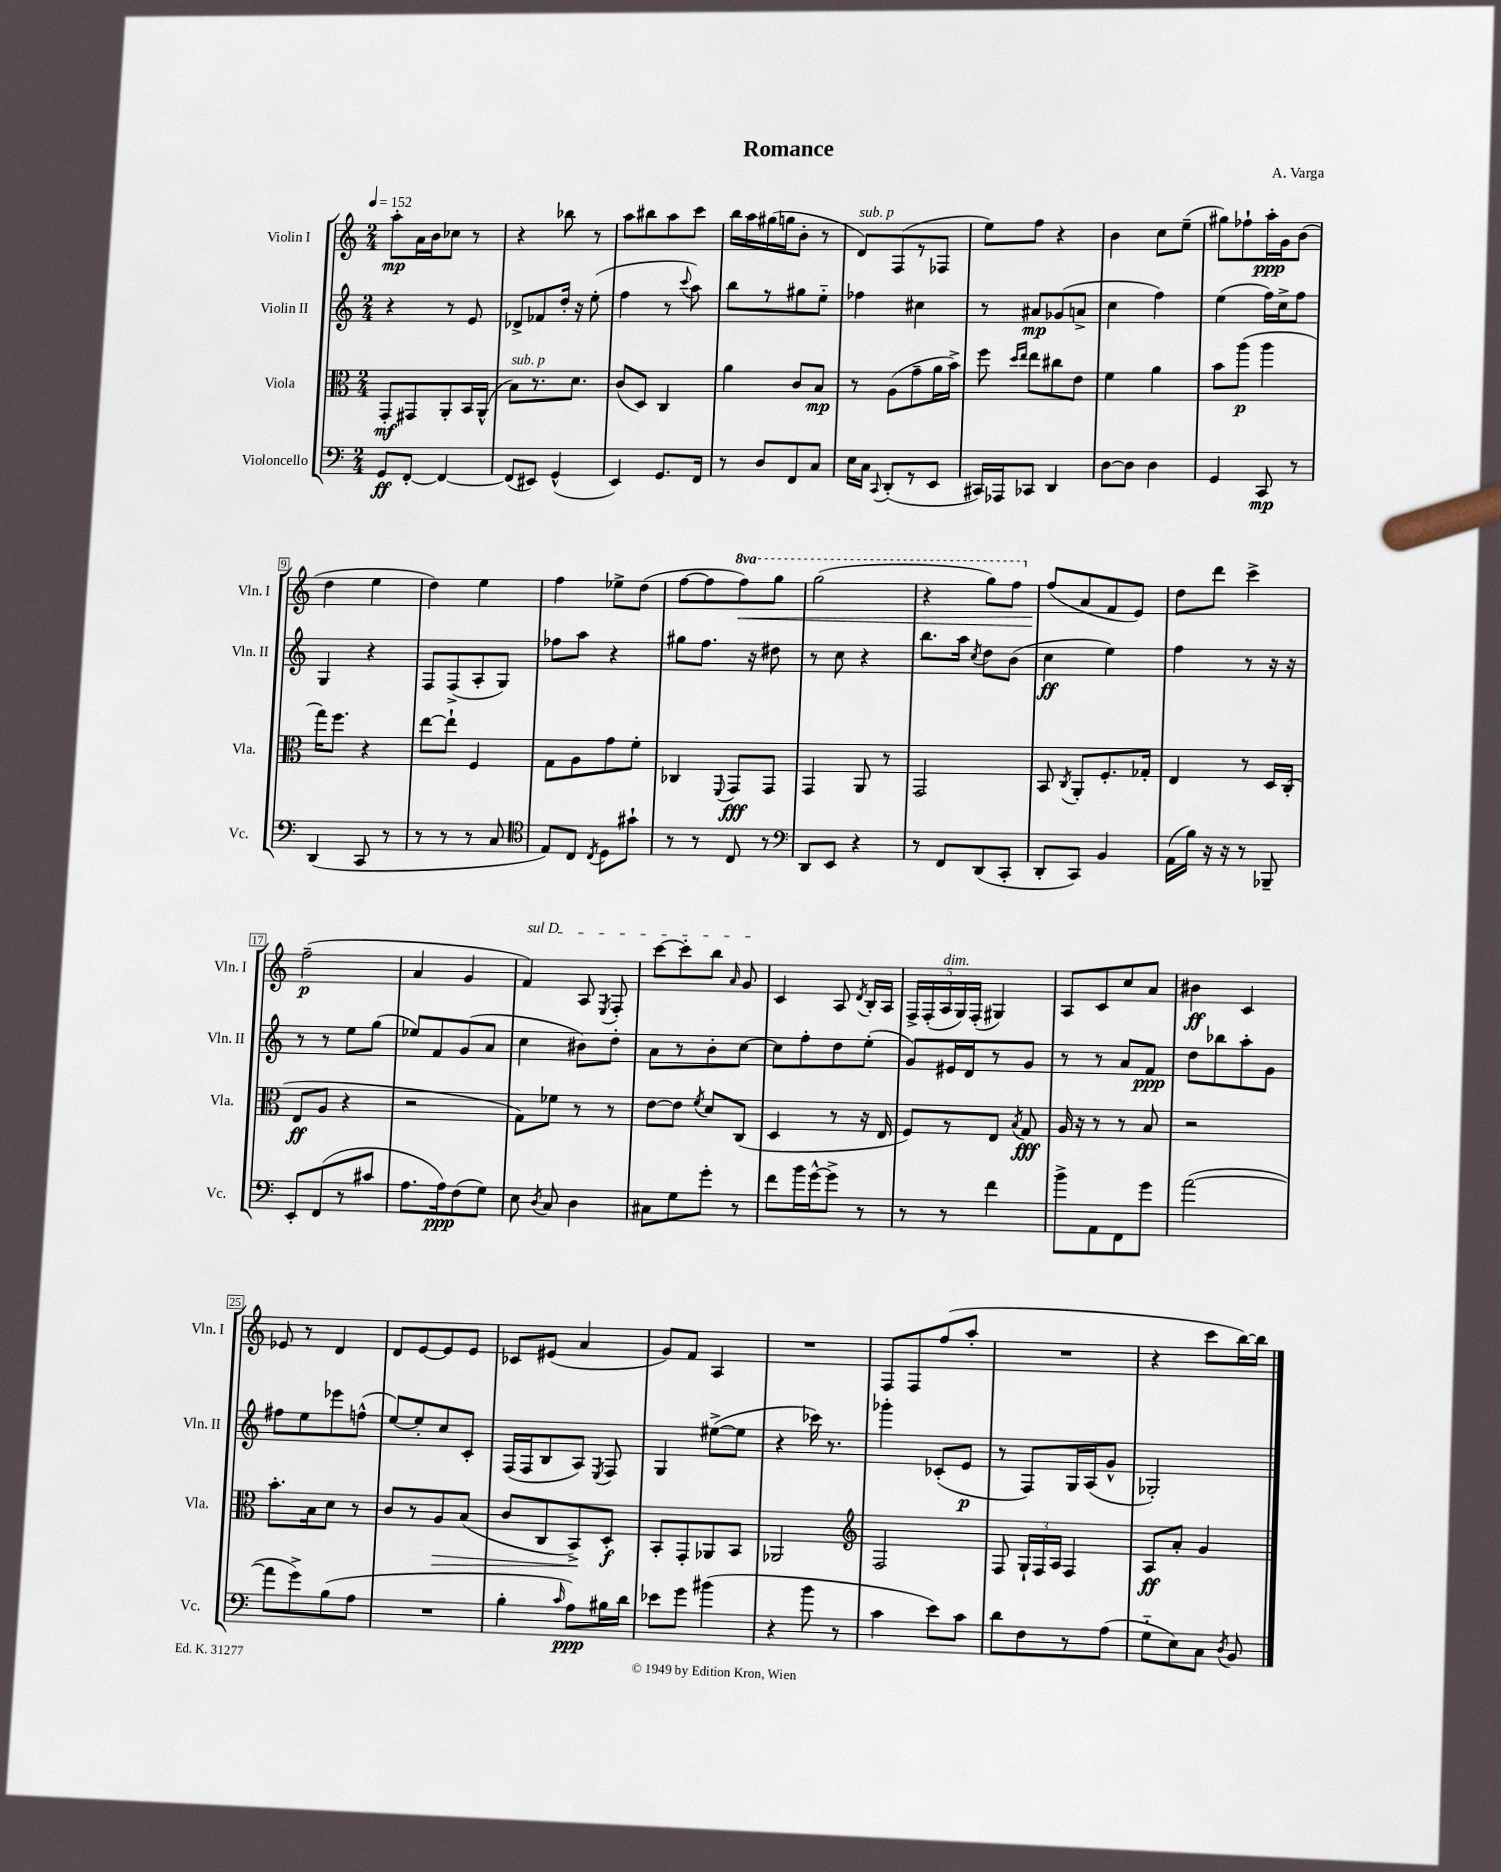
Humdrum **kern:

**kern	**kern	**kern	**kern
*staff4	*staff3	*staff2	*staff1
*clefF4	*clefC3	*clefG2	*clefG2
*k[]	*k[]	*k[]	*k[]
*M2/4	*M2/4	*M2/4	*M2/4
*MM152	*MM152	*MM152	*MM152
8GG	8GG'	4r	8aa'
[8FF'	8GG#	.	16a
.	.	.	16b
4FF_	8AA'	8r	8cc-
.	16BB	8e	8r
.	(16AA^^	.	.
=	=	=	=
(8FF]	8B)	8d-^	4r
8EE#)	8.r	8f-	.
(4GG^^	.	16dd'	8bb-
.	8.d	16r	.
.	.	(8ee'	8r
=	=	=	=
4EE)	(8c	4ff	8aa
.	8D)	.	8bb#
8.GG	4C	8r	8aa
.	.	8qqccc	.
.	.	8aa)	8ccc
16FF	.	.	.
=	=	=	=
8r	4a	8bb	16bb
.	.	.	16aa
8D	.	8r	(16gg#
.	.	.	16gg
8FF	8c	8gg#	8b'
8C	8B	8ee'~	8r
=	=	=	=
16E	8r	4ff-	8d)
16C	.	.	.
8qqCC	.	.	.
(8DD'	(8A	.	(8F
8r	8g~	4cc#	8r
8EE	16a	.	8F-
.	16b^)	.	.
=	=	=	=
16CC#)	8ff	8r	8ee)
16AAA-	.	.	.
.	16qqdd	.	.
.	16qqee	.	.
8CC-	8ee	8a#	8ff
4DD	8cc#	(8g-	4r
.	8e	8a^	.
=	=	=	=
[8D	4f	4cc	4b
8D]	.	.	.
4D	4a	4ff)	8cc
.	.	.	(8ee~
=	=	=	=
4GG	8b	(4ee	8gg#)
.	(8aa	.	8ff-`
8CC	4aa	16ff)	16aa'
.	.	16cc^	16g
8r	.	8ff	(8b
=	=	=	=
(4DD	16gg)	4G	4dd
.	8.ff	.	.
8CC	4r	4r	4ee
8r	.	.	.
=	=	=	=
8r	[8ee	8F	4dd)
8r	8ee`]	(8F^	.
8r	4F	8A'	4ee
8C	.	8G)	.
=	=	=	=
*clefC4	*	*	*
8E)	8G	8ff-	4ff
8C	8A	8aa	.
8qC	.	.	.
8D	8g	4r	8ee-^
8g#`	8f'	.	(8dd
=	=	=	=
8r	4C-	8gg#	[8ff
8r	.	8.ff	8ff]
.	8qqFF	.	.
8C	8GG	.	8fff)
.	.	16r	.
8r	8GG	8dd#	8ggg
=	=	=	=
*clefF4	*	*	*
8DD	4GG	8r	(2ggg
8EE	.	8cc	.
4r	8AA	4r	.
.	8r	.	.
=	=	=	=
8r	2GG	8.bb	4r
8FF	.	.	.
.	.	16aa	.
.	.	8qcc	.
(8DD	.	8dd	8ggg)
8CC'	.	(8b	8fff
=	=	=	=
8DD'	8BB	4cc	(8ff
.	8qC	.	.
8CC)	8AA'	.	8a
4BB	8.F'	4ee)	8f
.	.	.	8e)
.	16G-'	.	.
=	=	=	=
(16AA	4E	4ff	8dd
16B)	.	.	.
16r	.	.	8ddd
16r	.	.	.
8r	8r	8r	4ccc^
8BBB-~	16D	16r	.
.	(16C'	16r	.
=	=	=	=
8EE'	8E	8r	(2ff~
(8FF	8A	8r	.
8r	4r	8ee	.
8c#	.	(8gg	.
=	=	=	=
8.A	2r	8ee-)	4a
.	.	8f	.
16A)	.	.	.
(8F	.	(8g	4g
8G)	.	8a	.
=	=	=	=
8E	8G)	4cc	4f)
8qD	.	.	.
8C	8f-	.	.
4D	8r	8b#)	8A
.	.	.	8qE
.	8r	8dd'	8F'
=	=	=	=
8C#	[8e	8a	[8ccc
8G	8e]	8r	8ccc']
.	8qf	.	.
8g'	8d	8b'	8bb
.	.	.	16qqa
8r	(8C	[8cc	8g
=	=	=	=
8f	4D	8cc]	4c
16b	.	8ff'	.
[16g^^	.	.	.
8g^]	8r	8dd	8A
.	.	.	8qd
8r	16r	(8ee'	16B'
.	16E	.	16A
=	=	=	=
8r	8F)	8g)	20F^
.	.	.	(20F'
.	.	.	20A
8r	8r	16e#	.
.	.	.	20G)
.	.	16d	.
.	.	.	(20F'
4f	8E	8r	4G#)
.	8qB	.	.
.	8G	8g	.
=	=	=	=
8b^	16A	8r	8A
.	16r	.	.
8AA	8r	8r	8c
8FF	8r	8a	8cc
8g	8B	8f	8a
=	=	=	=
([2a	2r	8dd	4b#
.	.	8bb-	.
.	.	8aa'	4c
.	.	8g	.
=	=	=	=
8a]	8.b'	8ff#	8e-
8g^)	.	8ee	8r
.	16B	.	.
(8B	8d	8eee-	4d
8A	8r	(8ff^^	.
=	=	=	=
2r	8c	[8ee)	8d
.	8r	8ee']	[8e
.	8A	8cc	8e]
.	(8B	8c'	8e
=	=	=	=
4B'	8c	(16F	8c-
.	.	16F	.
.	8C	8B	(8e#
16qqc	.	.	.
8A)	8BB^)	8A)	4a
.	.	8qE	.
16B#	8D'	8F	.
16d	.	.	.
=	=	=	=
8e-	8BB'	4G	8g)
8g	8GG'	.	8f
(4b#	8AA-	([8ee#^	4A
.	8BB	8ee#]	.
=	=	=	=
4r	2AA-	4r	2r
8b	.	16ccc-)	.
.	.	8.r	.
8r	.	.	.
=	=	=	=
*	*clefG2	*	*
4c	2F	4ggg-'	8F
.	.	.	8F
8e)	.	(8c-'	(8ff
8c	.	8e	8aa'
=	=	=	=
8d	8F	8r	2r
8F	24G`	8F)	.
.	24F	.	.
.	24A	.	.
8r	4F	16G	.
.	.	(16A	.
(8A	.	8g^^	.
=	=	=	=
8G'~	8A	2G-')	4r
8E)	8a'	.	.
8C	4g	.	8ccc
8qD	.	.	.
8BB	.	.	[16bb)
.	.	.	16bb]
==	==	==	==
*-	*-	*-	*-
